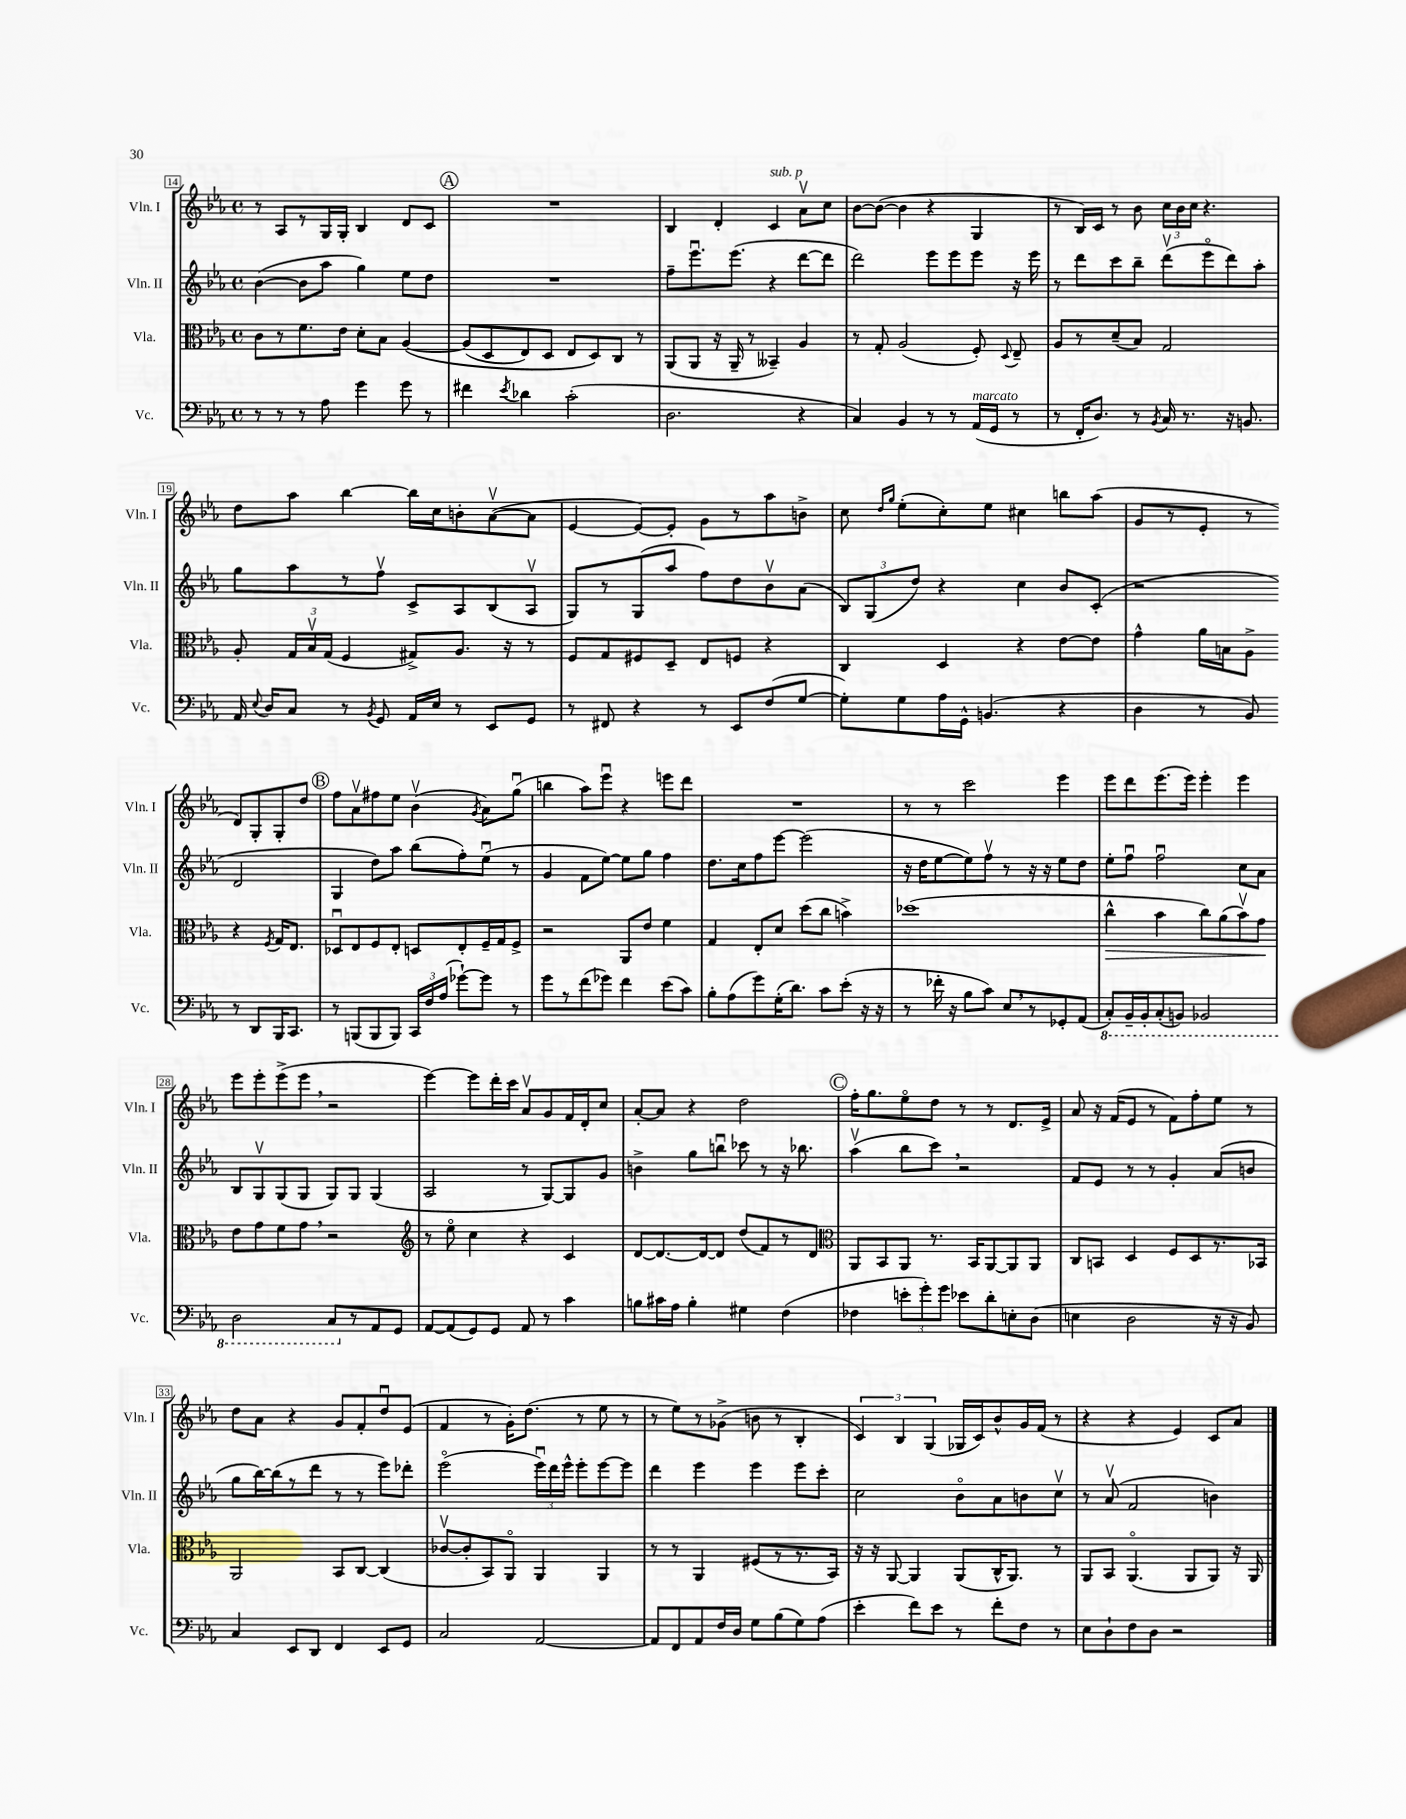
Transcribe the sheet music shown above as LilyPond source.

<<
\new StaffGroup <<
\new Staff = "s0" \with { instrumentName = "Vln. I" shortInstrumentName = "Vln. I" } {
    \clef treble \key ees \major \defaultTimeSignature \time 4/4
    \autoBeamOff r8 aes8[ r8 g16 g16]-. bes4 d'8[ c'8] |
    \mark \markup { \circle "A" } R1 |
    bes4 d'4-. c'4^\markup { \italic "sub. p" } aes'8[\upbow c''8] |
    bes'8[~ bes'8]~( bes'4 r4 g4 |
    r8 bes16[) c'16] r8 bes'8 \tuplet 3/2 { c''16[ bes'16 c''16] } r4. |
    d''8[ aes''8] bes''4~ bes''16[ c''16 b'8-. aes'8~\upbow( aes'8] |
    ees'4~ ees'8[~) ees'8]-. g'8[ r8 aes''8 b'8]-> |
    c''8 \grace { d''16[ g''16] } ees''8[-.( c''8-.) ees''8] cis''4 b''8[ aes''8]( |
    g'8[ r8 ees'8]-. r8 d'8[) g8-. g8-. d''8] |
    \mark \markup { \circle "B" } f''8[ aes'8\upbow fis''8 ees''8] bes'4\upbow( \acciaccatura { g'8 } aes'8[) g''8]\downbow( |
    b''4 aes''8[) ees'''8]\downbow r4 e'''8[ d'''8] |
    R1 |
    r8 r8 c'''2 ees'''4 |
    ees'''8[ d'''8 ees'''8.( ees'''16]) ees'''4-. ees'''4 |
    ees'''8[ ees'''8-. ees'''8->( ees'''8] \breathe r2 |
    ees'''4~) ees'''8[ d'''16-. c'''16] aes'8[\upbow g'8 f'16 d'16-. c''8] |
    aes'8[~-. aes'8] r4 d''2 |
    \mark \markup { \circle "C" } f''16[-. g''8. ees''8\flageolet d''8] r8 r8 d'8.[ ees'16]-> |
    aes'8 r16 f'16[( ees'8] r8 f'8[) f''8-. ees''8] r8 |
    d''8[ aes'8] r4 g'8[ f'8-. d''8\downbow ees'8]( |
    f'4 r8 g'16[-.) d''8.]( r8 ees''8 r8 |
    r8 ees''8[) r8 ges'8]->( b'8 r8 bes4-. |
    \tuplet 3/2 { c'4) bes4 g4( } ges16[ c'16) bes'8-^ g'16 f'16]( r8 |
    r4 r4 ees'4) c'8[ aes'8] \bar "|." |
}
\new Staff = "s1" \with { instrumentName = "Vln. II" shortInstrumentName = "Vln. II" } {
    \clef treble \key ees \major \defaultTimeSignature \time 4/4
    \autoBeamOff bes'4~( bes'8[ aes''8] g''4) ees''8[ d''8] |
    \mark \markup { \circle "A" } R1 |
    f''8[-- ees'''8.\downbow ees'''8.]( r4 d'''8[~ d'''8] |
    d'''2) ees'''8[ ees'''8 ees'''8] r16 ees'''16 |
    r8 d'''8[ c'''8 bes''8]-- d'''8[\upbow( ees'''8\flageolet d'''8) aes''8]-. |
    g''8[ aes''8 r8 f''8]\upbow c'8[-> aes8 bes8( aes8]\upbow |
    g8[) r8 g8( aes''8] f''8[) d''8 bes'8\upbow aes'8]( |
    \tuplet 3/2 { bes8[) g8( d''8]) } r4 c''4 bes'8[ c'8]-.( |
    r2 d'2 |
    \mark \markup { \circle "B" } g4 d''8[) aes''8] bes''8[( f''8-.) ees''8]\downbow( r8 |
    g'4 f'8[ ees''8]~) ees''8[ g''8] f''4 |
    d''8.[ c''16 f''8 ees'''8]~ ees'''2( |
    r16 d''16[ ees''8~ ees''8) f''8]\upbow r8 r16 r16 ees''8[ d''8] |
    ees''8[-. f''8]\downbow f''2\downbow c''8[ aes'8] |
    bes8[ g8\upbow g8( g8] g8[) g8] g4( |
    aes2 r8 g8[~) g8 g'8] |
    b'4-> g''8[ b''8]\downbow ces'''8 r8 r16 bes''8. |
    \mark \markup { \circle "C" } aes''4\upbow( bes''8[ c'''8]) \breathe r2 |
    f'8[ ees'8] r8 r8 g'4-. aes'8[( b'8] |
    g''8[ bes''16~) bes''16( r8 d'''8] r8 r8 ees'''8[) des'''8]-. |
    ees'''2\flageolet( \tuplet 3/2 { ees'''16[\downbow) d'''16 ees'''16]-^ } ees'''8[-. ees'''8~ ees'''8] |
    d'''4 ees'''4 ees'''4 ees'''8[ c'''8]-. |
    c''2 bes'8[\flageolet aes'8 b'8 c''8]\upbow |
    r8 aes'8\upbow( f'2 b'4) \bar "|." |
}
\new Staff = "s2" \with { instrumentName = "Vla." shortInstrumentName = "Vla." } {
    \clef alto \key ees \major \defaultTimeSignature \time 4/4
    \autoBeamOff c'8[ r8 f'8. ees'16] d'8[-. bes8] aes4~\( |
    \mark \markup { \circle "A" } aes8[( d8 ees8) d8] ees8[ d8\) c8] r8 |
    aes,8[( aes,8] r16 aes,16-- r8 beses,4--) aes4 |
    r8 g8-. aes2( f8-.) \appoggiatura { d8 } ees8-- |
    aes8[ r8 d'8--( bes8]) g2 |
    aes8-. \tuplet 3/2 { g16[ bes16\upbow g16]( } f4 gis8[->) aes8.] r16 r8 |
    f8[ g8 fis8 d8]-- ees8[ f8] r4 |
    c4 d4 r4 ees'8[~ ees'8] |
    g'4-^ aes'16[ b16 aes8]-> r4 \acciaccatura { f8 } g16[ ees8.] |
    \mark \markup { \circle "B" } des8[\downbow ees8 f8 ees8]-. d8[ ees8-. f16-- g16 f8]-> |
    r2 aes,8[ ees'8] f'4 |
    g4 ees8[-. d'8] d''8[( c''8] b'4->) |
    des''1( |
    c''4-^\> bes'4 c''8[) aes'8( bes'8\upbow) g'8]\! |
    ees'8[ g'8 f'8 g'8] \breathe r2 |
    \clef treble r8 ees''8\flageolet c''4 r4 c'4 |
    d'8[~ d'8.~ d'16~ d'8] d''8[( f'8) r8 d'8] |
    \mark \markup { \circle "C" } \clef alto aes,8[ bes,8 aes,8] r8. bes,16[ aes,8~ aes,8 aes,8] |
    c8[ b,8] d4 f8[ d8 r8. bes,16] |
    aes,2 bes,8[ c8]~ c4( |
    ces'8[~\upbow ces'8-. bes,8) aes,8]\flageolet aes,4 aes,4 |
    r8 r8 aes,4 fis8[( r8 r8. bes,16]) |
    r16 r16 aes,8~ aes,4 aes,8[( c16-^ aes,8.]) r8 |
    aes,8[ bes,8] aes,4.\flageolet( aes,8[ aes,8]) r16 aes,16 \bar "|." |
}
\new Staff = "s3" \with { instrumentName = "Vc." shortInstrumentName = "Vc." } {
    \clef bass \key ees \major \defaultTimeSignature \time 4/4
    \autoBeamOff r8 r8 r8 aes8 g'4 g'8 r8 |
    \mark \markup { \circle "A" } fis'4 \acciaccatura { ees'8 } des'4 c'2-.( |
    d2. r4 |
    c4) bes,4 r8 r8 aes,16[^\markup { \italic "marcato" }( g,16] r8 |
    r8 f,16[-. d8.]) r8 \acciaccatura { bes,8 } c16 r8. r16 b,8. |
    aes,16 \appoggiatura { ees8 } d16[ c8] r8 \acciaccatura { bes,8 } g,8 aes,16[ ees16] r8 ees,8[ g,8] |
    r8 fis,8 r4 r8 ees,8[ f8( g8]~ |
    g8[-.) g8 aes16 g,16]-^ b,4.( r4 |
    d4 r8 bes,8) r8 d,8[ bes,,16 c,8.] |
    \mark \markup { \circle "B" } r8 b,,8[( b,,8 b,,8]) \tuplet 3/2 { c,16[ f16 aes16]( } ges'8[~-!) ges'8] r8 |
    g'8[ r8 f'8( ges'8]) f'4 ees'8[( c'8]) |
    bes8[-. aes8( g'8) g16-.( d'8.]) c'8[ ees'8]-.( r16 r16 |
    r8 fes'16-. r16 bes8[ c'8]) ees8[ \breathe r8 ges,8-. aes,8]( |
    \ottava #-1 c,8[-.) bes,,16-- bes,,16-. c,8-.( b,,8]) bes,,2 |
    d,2 c,8[ \ottava #0 r8 aes,8 g,8] |
    aes,8[~ aes,8( g,8) g,8] aes,8 r8 c'4 |
    b8[ cis'16 aes16] b4-. gis4 f4( |
    \mark \markup { \circle "C" } fes4 \tuplet 3/2 { e'8[-. g'8-.) g'8] } ees'8[ d'8-. e8-. d8]( |
    e4 d2 r16 r16 bes,8) |
    c4 ees,8[ d,8] f,4 ees,8[ g,8] |
    c2 aes,2~ |
    aes,8[ f,8 aes,8 f16 d16] g8[ bes8( g8) aes8]( |
    ees'4-. f'8[) ees'8] r8 f'8[-. f8] r8 |
    ees8[ d8-! f8 d8] r2 \bar "|." |
}
>>
>>
\layout { \context { \Score currentBarNumber = #14 \override BarNumber.stencil = #(make-stencil-boxer 0.1 0.3 ly:text-interface::print) } }
